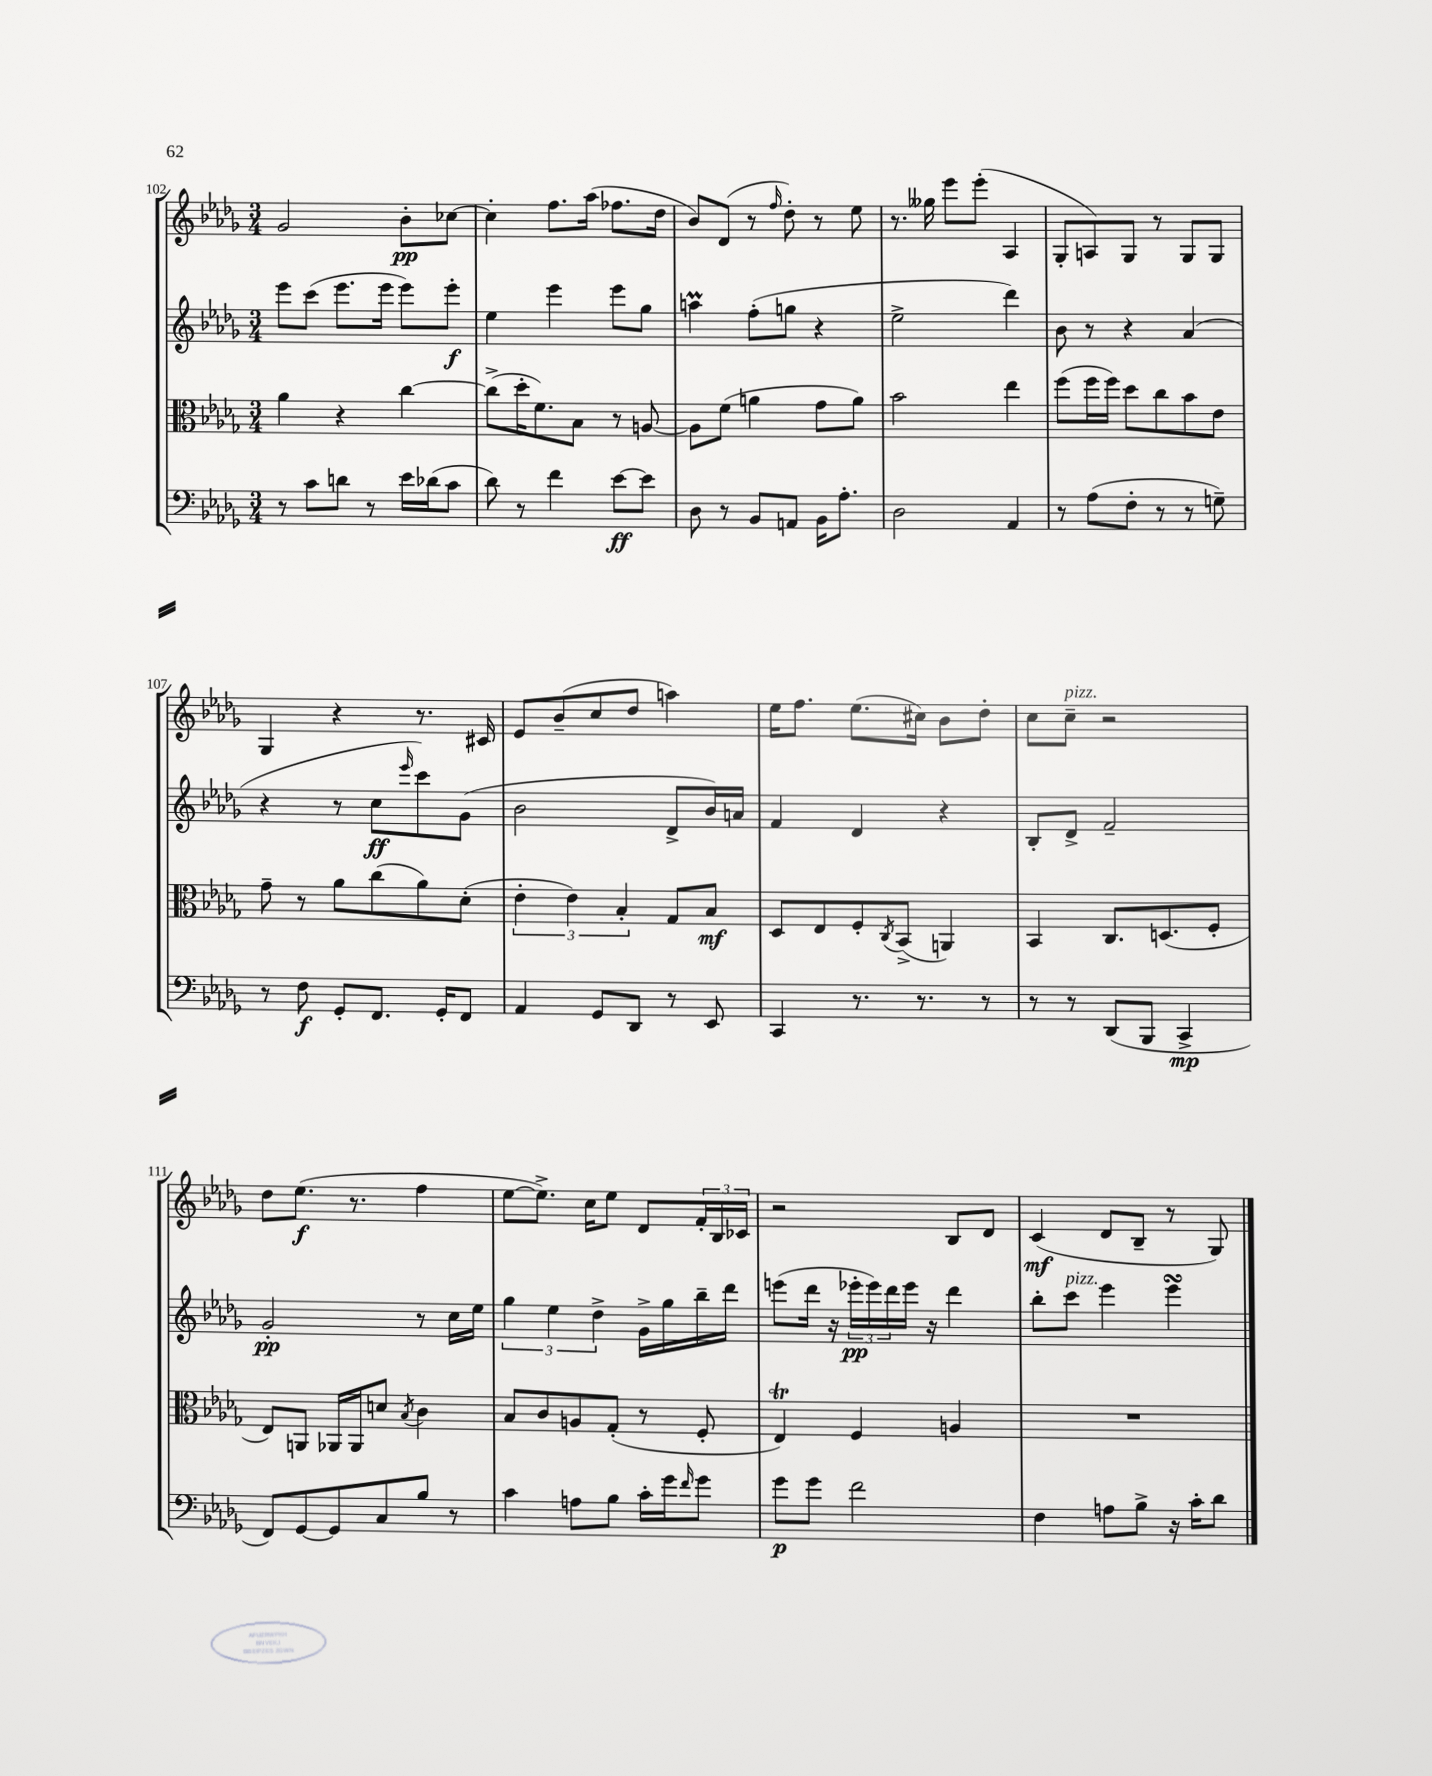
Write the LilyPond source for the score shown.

<<
\new StaffGroup <<
\new Staff = "s0" {
    \clef treble \key des \major \numericTimeSignature \time 3/4
    ges'2 bes'8-.\pp ces''8~ |
    ces''4-. f''8. aes''16( fes''8. des''16 |
    bes'8) des'8( r8 \grace { f''16 } des''8-.) r8 ees''8 |
    r8. geses''16 ees'''8 ees'''8-.( aes4 |
    ges8-. a8) ges8 r8 ges8 ges8 |
    ges4 r4 r8. cis'16 |
    ees'8 bes'8--( c''8 des''8 a''4) |
    ees''16 f''8. ees''8.( cis''16) bes'8 des''8-. |
    c''8 c''8--^\markup { \italic "pizz." } r2 |
    des''8 ees''8.\f( r8. f''4 |
    ees''8~ ees''8.->) c''16 ees''8 des'8 \tuplet 3/2 { f'16-. bes16 ces'16 } |
    r2 bes8 des'8 |
    c'4\mf( des'8 bes8-- r8 ges8) \bar "|." |
}
\new Staff = "s1" {
    \clef treble \key des \major \numericTimeSignature \time 3/4
    ees'''8 c'''8( ees'''8. ees'''16 ees'''8) ees'''8-.\f |
    ees''4 ees'''4 ees'''8 ges''8 |
    a''4\prall f''8-.( g''8 r4 |
    ees''2-> des'''4) |
    bes'8 r8 r4 aes'4( |
    r4 r8 c''8\ff \grace { ees'''16 } c'''8) ges'8( |
    bes'2 des'8-> bes'16) a'16 |
    f'4 des'4 r4 |
    bes8-. des'8-> f'2-- |
    ges'2-.\pp r8 c''16 ees''16 |
    \tuplet 3/2 { ges''4 ees''4 des''4-> } ges'16-> ges''16 bes''16-- des'''16 |
    e'''8( des'''16 r16 \tuplet 3/2 { ees'''16-.\pp ees'''16) des'''16 } ees'''16 r16 des'''4 |
    bes''8-. c'''8^\markup { \italic "pizz." } ees'''4 ees'''4\turn \bar "|." |
}
\new Staff = "s2" {
    \clef alto \key des \major \numericTimeSignature \time 3/4
    aes'4 r4 c''4~ |
    c''8->( des''16-. f'8.) bes8 r8 a8~ |
    a8 f'8( a'4 ges'8 a'8) |
    bes'2 ees''4 |
    f''8( f''16 f''16) des''8 c''8 bes'8 ees'8 |
    ges'8-- r8 aes'8 c''8( aes'8) des'8-.( |
    \tuplet 3/2 { ees'4-. ees'4) bes4-. } ges8 bes8\mf |
    des8 ees8 f8-. \acciaccatura { c8 } bes,8->( a,4) |
    bes,4 c8. d8.( f8-. |
    ees8) a,8 aes,16 aes,16 d'8 \acciaccatura { bes8 } c'4 |
    bes8 c'8 a8 ges8-.( r8 f8-. |
    ees4\trill) f4 a4 |
    R2. \bar "|." |
}
\new Staff = "s3" {
    \clef bass \key des \major \numericTimeSignature \time 3/4
    r8 c'8 d'8 r8 ees'16 des'16( c'8 |
    des'8) r8 f'4 ees'8~\ff ees'8 |
    des8 r8 bes,8 a,8 bes,16 aes8.-. |
    des2 aes,4 |
    r8 aes8( f8-. r8 r8 g8--) |
    r8 f8\f ges,8-. f,8. ges,16-. f,8 |
    aes,4 ges,8 des,8 r8 ees,8 |
    c,4 r8. r8. r8 |
    r8 r8 des,8( bes,,8 c,4->\mp |
    f,8) ges,8~ ges,8 c8 bes8 r8 |
    c'4 a8 bes8 c'16-. ges'16 \grace { f'16 } ges'8 |
    ges'8\p ges'8 f'2 |
    f4 a8 bes8-> r16 c'16-. des'8 \bar "|." |
}
>>
>>
\layout { \context { \Score currentBarNumber = #102 } }
